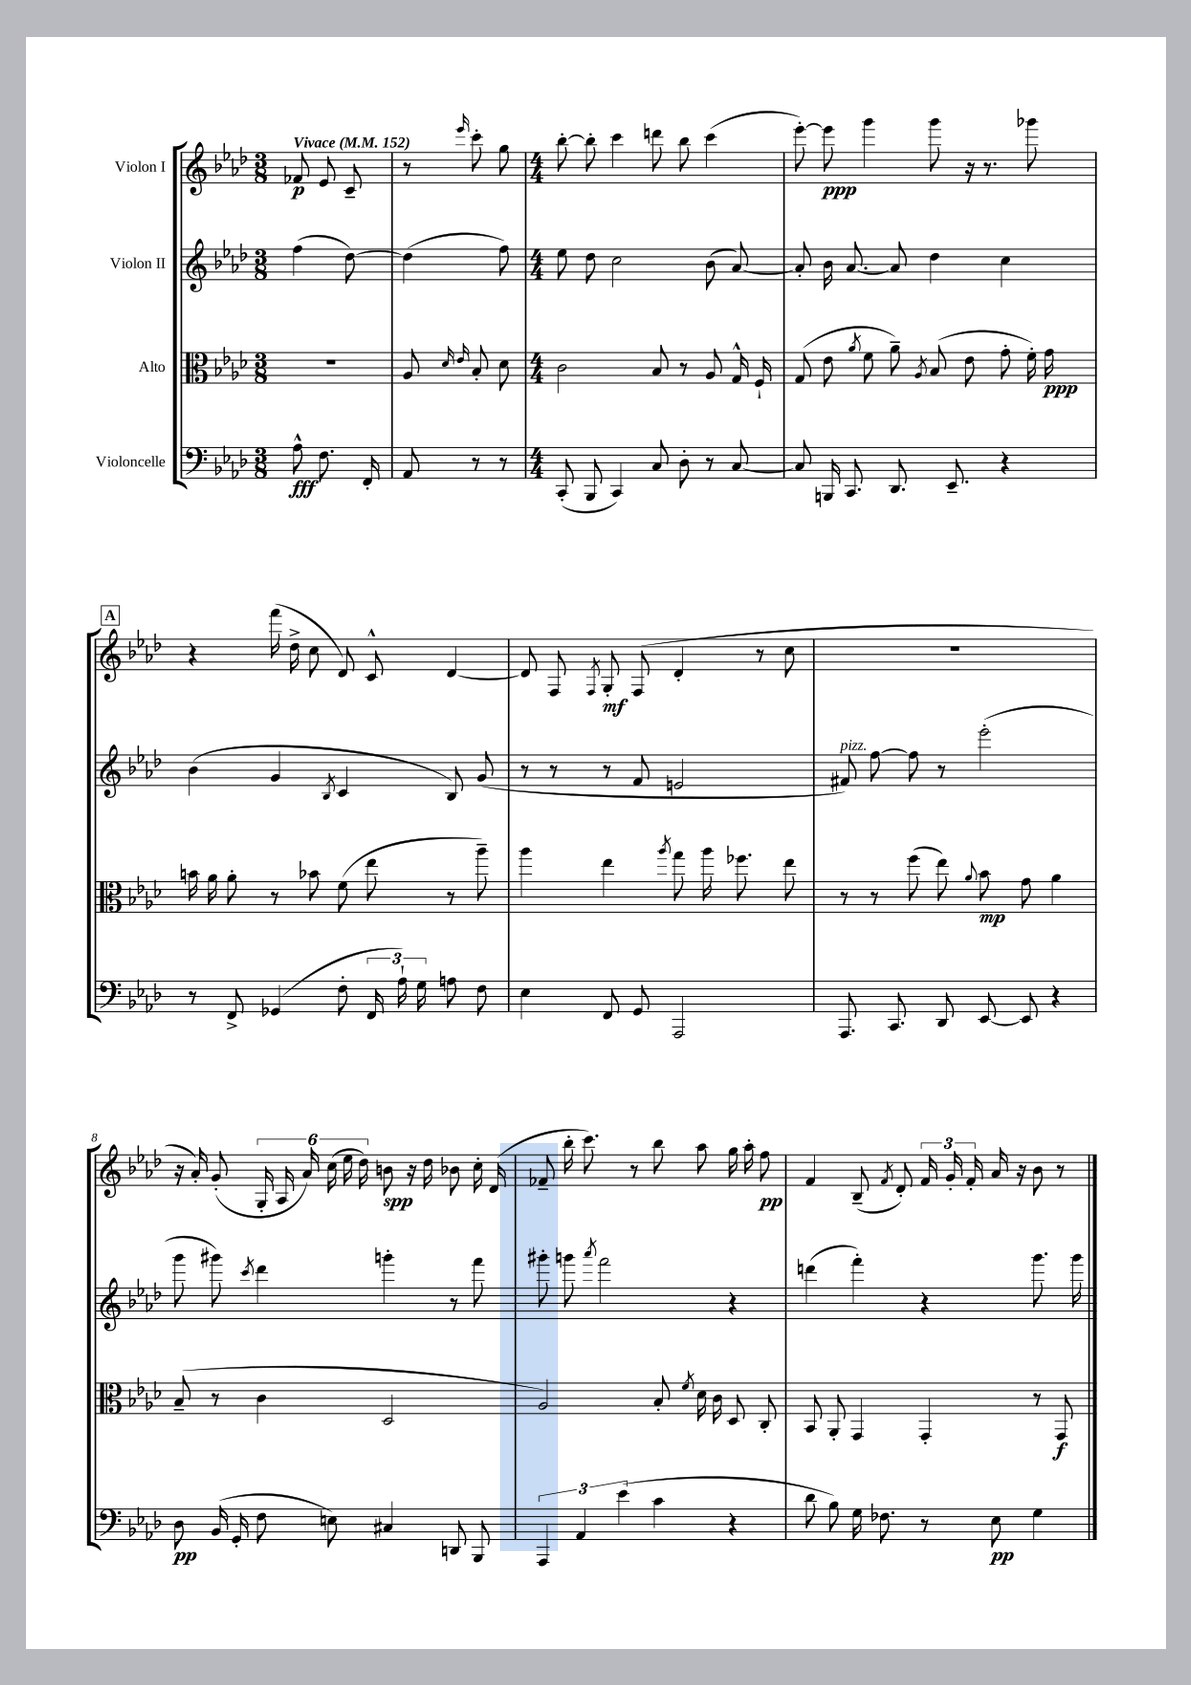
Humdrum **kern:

**kern	**kern	**kern	**kern
*staff4	*staff3	*staff2	*staff1
*clefF4	*clefC3	*clefG2	*clefG2
*k[b-e-a-d-]	*k[b-e-a-d-]	*k[b-e-a-d-]	*k[b-e-a-d-]
*M3/8	*M3/8	*M3/8	*M3/8
*MM152	*MM152	*MM152	*MM152
8A-^^	4.r	(4ff	8f-
8.F	.	.	8e-
.	.	[8dd-)	8c~
16FF'	.	.	.
=	=	=	=
8AA-	8A-	(4dd-]	8r
.	16qqd-	.	.
.	16qqe-	.	16qqeee-
8r	8B-'	.	8ccc'
8r	8d-	8ff)	8gg
=	=	=	=
*M4/4	*M4/4	*M4/4	*M4/4
(8CC'	2c	8ee-	[8bb-'
8BBB-	.	8dd-	8bb-']
4CC)	.	2cc	4ccc
8C	8B-	.	8ddd
8D-'	8r	.	8bb-
8r	8A-	(8b-	(4ccc
[8C	16G^^	[8a-)	.
.	16F`	.	.
=	=	=	=
8C]	(8G	8a-']	[8eee-')
16BBB	8e-	16b-	8eee-]
8.CC	.	[8.a-	.
.	8qa-	.	.
.	8f	.	4ggg
8.DD-	8a-~)	8a-]	.
.	8qA-	.	.
.	(8B-	4dd-	8ggg
8.EE-~	.	.	.
.	8e-	.	16r
.	.	.	8.r
4r	8g'	4cc	.
.	16f')	.	8ggg-
.	16g	.	.
=	=	=	=
8r	16b	(4b-	4r
.	16a-	.	.
8FF^	8a-'	.	.
(4GG-	8r	4g	(16fff
.	.	.	16dd-^
.	8b-	.	8cc
.	.	8qB-	.
8F'	(8f	4c	8d-)
24FF	8ee-	.	8c^^
24A-`)	.	.	.
24G	.	.	.
8A	8r	8B-)	[4d-
8F	8aa-~)	(8g	.
=	=	=	=
4E-	4aa-	8r	8d-]
.	.	8r	8F
.	.	.	8qF
8FF	4ee-	8r	8G'
8GG	.	8f	(8F
.	8qaa-	.	.
2AAA-	8gg	2e	4d-'
.	16aa-	.	.
.	8.ff-	.	.
.	.	.	8r
.	8ee-	.	8cc
=	=	=	=
8.AAA-	8r	8f#)	1r
.	8r	[8ff	.
8.CC	.	.	.
.	(8ff	8ff]	.
8DD-	8ee-)	8r	.
.	8qqa-	.	.
[8EE-	8b-	(2eee-'	.
8EE-]	8g	.	.
4r	4a-	.	.
=	=	=	=
8D-	(8B-~	8ggg	16r
.	.	.	16a-')
(16BB-	8r	8ggg#)	(8g'
16GG'	.	.	.
.	.	8qccc	.
8F	4c	4ddd-	24G'
.	.	.	24A-
.	.	.	24a-)
8E)	.	.	(24cc
.	.	.	24ee-
.	.	.	24dd-)
4C#	2D-	4ggg'	8b
.	.	.	16r
.	.	.	16dd-
8DD	.	8r	8b-
8BBB-	.	8fff	16cc'
.	.	.	(16d-
=	=	=	=
6AAA-	2A-)	8ggg#'	8f-~
.	.	8ggg	16bb-'
6AA-	.	.	.
.	.	.	8.ccc)
.	.	8qaaa-	.
.	.	2fff	.
(6e-	.	.	.
.	.	.	8r
4c	8B-'	.	8bb-
.	8qf	.	.
.	16d-	.	8aa-
.	16c	.	.
4r	8D-	4r	16gg
.	.	.	16aa-'
.	8C'	.	8ff
=	=	=	=
8d-	8BB-	(4ddd	4f
8B-)	8AA-'	.	.
16G	4GG	4fff')	(8B-~
8.F-	.	.	.
.	.	.	8qf
.	.	.	8d-')
8r	4GG'	4r	24f
.	.	.	24g'
.	.	.	24f'
8E-	.	.	16a-
.	.	.	16r
4G	8r	8.ggg	8b-
.	8GG	.	8r
.	.	16ggg	.
==	==	==	==
*-	*-	*-	*-
